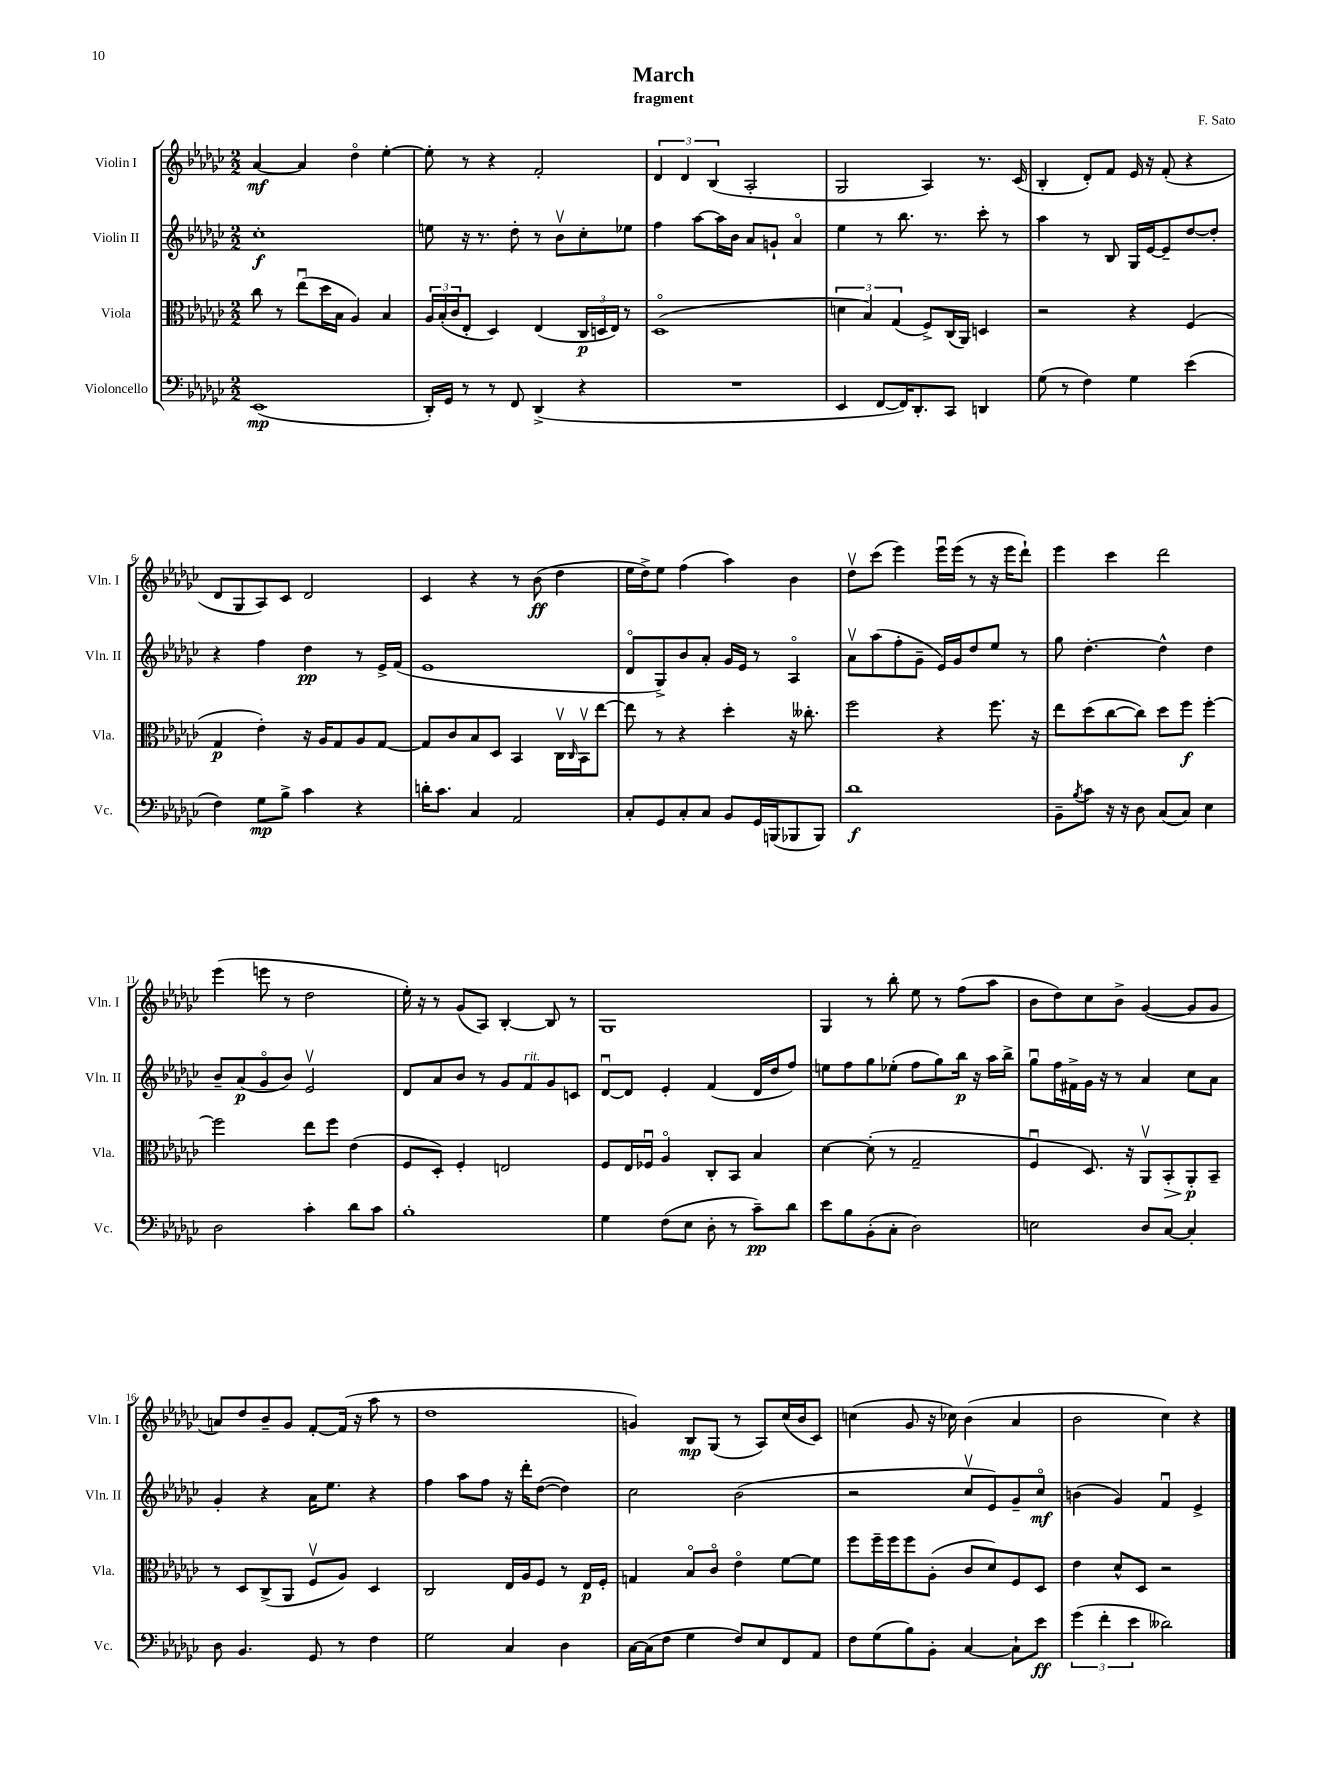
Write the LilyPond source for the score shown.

\header { title = "March" composer = "F. Sato" subtitle = "fragment" }
<<
\new StaffGroup <<
\new Staff = "s0" \with { instrumentName = "Violin I" shortInstrumentName = "Vln. I" } {
    \clef treble \key ges \major \numericTimeSignature \time 2/2
    aes'4~\mf aes'4 des''4\flageolet ees''4~-. |
    ees''8-. r8 r4 f'2-. |
    \tuplet 3/2 { des'4 des'4 bes4( } aes2-. |
    ges2 aes4) r8. ces'16( |
    bes4-. des'8-.) f'8 ees'16 r16 f'8-.( r4 |
    des'8 ges8 aes8) ces'8 des'2 |
    ces'4 r4 r8 bes'8\ff( des''4 |
    ees''16 des''16->) ees''8 f''4( aes''4) bes'4 |
    des''8\upbow ces'''8( ees'''4) ees'''16\downbow ees'''16( r8 r16 ees'''16 des'''8-!) |
    ees'''4 ces'''4 des'''2 |
    ees'''4( e'''8 r8 des''2 |
    ees''16-.) r16 r8 ges'8( aes8) bes4~-. bes8 r8 |
    ges1 |
    ges4 r8 bes''8-. ees''8 r8 f''8( aes''8 |
    bes'8 des''8) ces''8 bes'8-> ges'4~( ges'8 ges'8 |
    a'8) des''8 bes'8-- ges'8 f'8~-. f'16( r16 aes''8 r8 |
    des''1 |
    g'4) bes8\mp ges8( r8 aes8) ces''16( bes'16 ces'8) |
    c''4( ges'8 r16 ces''16) bes'4( aes'4 |
    bes'2 ces''4) r4 \bar "|." |
}
\new Staff = "s1" \with { instrumentName = "Violin II" shortInstrumentName = "Vln. II" } {
    \clef treble \key ges \major \numericTimeSignature \time 2/2
    ces''1-.\f |
    e''8 r16 r8. des''8-. r8 bes'8\upbow ces''8-. ees''8 |
    f''4 aes''8~ aes''16 bes'16 aes'8 g'8-! aes'4\flageolet |
    ees''4 r8 bes''8. r8. ces'''8-. r8 |
    aes''4 r8 bes8 ges16 ees'16~ ees'8-- des''8~ des''8-. |
    r4 f''4 des''4\pp r8 ees'16-> f'16( |
    ees'1 |
    des'8\flageolet ges8->) bes'8 aes'8-. ges'16 ees'16 r8 aes4\flageolet |
    aes'8\upbow aes''8( f''8-. ges'8-- ees'16) ges'16 des''8 ees''8 r8 |
    ges''8 des''4.~-. des''4-^ des''4 |
    bes'8-- aes'8\p( ges'8\flageolet bes'8) ees'2\upbow |
    des'8 aes'8 bes'8 r8 ges'8 f'8^\markup { \italic "rit." } ges'8 c'8 |
    des'8~\downbow des'8 ees'4-. f'4( des'16 des''16 f''8) |
    e''8 f''8 ges''8 ees''8-.( f''8 ges''8) bes''16\p r16 aes''16 bes''16-> |
    ges''8\downbow f''16 fis'16-> ges'16 r16 r8 aes'4 ces''8 aes'8 |
    ges'4-. r4 aes'16 ees''8. r4 |
    f''4 aes''8 f''8 r16 des'''16-. des''8~( des''4) |
    ces''2 bes'2( |
    r2 ces''8\upbow ees'8) ges'8-- ces''8\flageolet\mf |
    b'4( ges'4) f'4\downbow ees'4-> \bar "|." |
}
\new Staff = "s2" \with { instrumentName = "Viola" shortInstrumentName = "Vla." } {
    \clef alto \key ges \major \numericTimeSignature \time 2/2
    ces''8 r8 ees''8\downbow( des''16 bes16 aes4) bes4 |
    \tuplet 3/2 { aes16 bes16-.( ces'16 } ees8-. des4) ees4( \tuplet 3/2 { ces16\p d16 ees16) } r8 |
    des1\flageolet( |
    \tuplet 3/2 { d'4 bes4) ges4( } f8->) ces16( aes,16) d4 |
    r2 r4 f4( |
    ges4\p ees'4-.) r16 aes16 ges8 aes8 ges8~ |
    ges8 ces'8 bes8 des8 bes,4 ces16\upbow \grace { ces16 } bes,16\upbow ees''8~ |
    ees''8 r8 r4 des''4-. r16 ceses''8.-. |
    f''2 r4 f''8. r16 |
    ees''8 des''8( ces''8~ ces''8) des''8 f''8\f f''4~-. |
    f''2 ees''8 f''8 ees'4( |
    f8 des8-.) f4-. e2 |
    f8 ees16 fes16\downbow aes4\flageolet ces8-. bes,8 bes4 |
    des'4~ des'8-.( r8 ges2-- |
    f4\downbow des8.) r16 aes,8\upbow bes,8-.\> aes,8-.\p\! bes,8-- |
    r8 des8 ces8->( aes,8 f8\upbow aes8) des4 |
    ces2 ees16 aes16 f8 r8 ees16\p f16-. |
    g4 bes8\flageolet ces'8\flageolet ees'4\flageolet f'8~ f'8 |
    f''8 f''16-- f''16 f''8 aes8-.( ces'8 des'8) f8 des8 |
    ees'4 des'8-^ des8 r2 \bar "|." |
}
\new Staff = "s3" \with { instrumentName = "Violoncello" shortInstrumentName = "Vc." } {
    \clef bass \key ges \major \numericTimeSignature \time 2/2
    ees,1\mp( |
    des,16-.) ges,16 r8 r8 f,8 des,4->( r4 |
    R1 |
    ees,4 f,8~ f,16) des,8.-. ces,8 d,4 |
    ges8( r8 f4) ges4 ees'4( |
    f4) ges8\mp bes8-> ces'4 r4 |
    d'16-. ces'8. ces4 aes,2 |
    ces8-. ges,8 ces8-. ces8 bes,8 ges,16 b,,16( bes,,8 bes,,8) |
    des'1\f |
    bes,8-- \acciaccatura { bes8 } ces'8 r16 r16 des8 ces8( ces8) ees4 |
    des2 ces'4-. des'8 ces'8 |
    bes1-. |
    ges4 f8( ees8 des8-. r8 ces'8--\pp) des'8 |
    ees'8 bes8 bes,8-.( ces8-. des2) |
    e2 des8 ces8~ ces4-. |
    des8 bes,4. ges,8 r8 f4 |
    ges2 ces4 des4 |
    ces16~ ces16( f8 ges4 f8) ees8 f,8 aes,8 |
    f8 ges8( bes8) bes,8-. ces4~ ces8-! ees'8\ff |
    \tuplet 3/2 { ges'4( f'4-. ees'4 } deses'2) \bar "|." |
}
>>
>>
